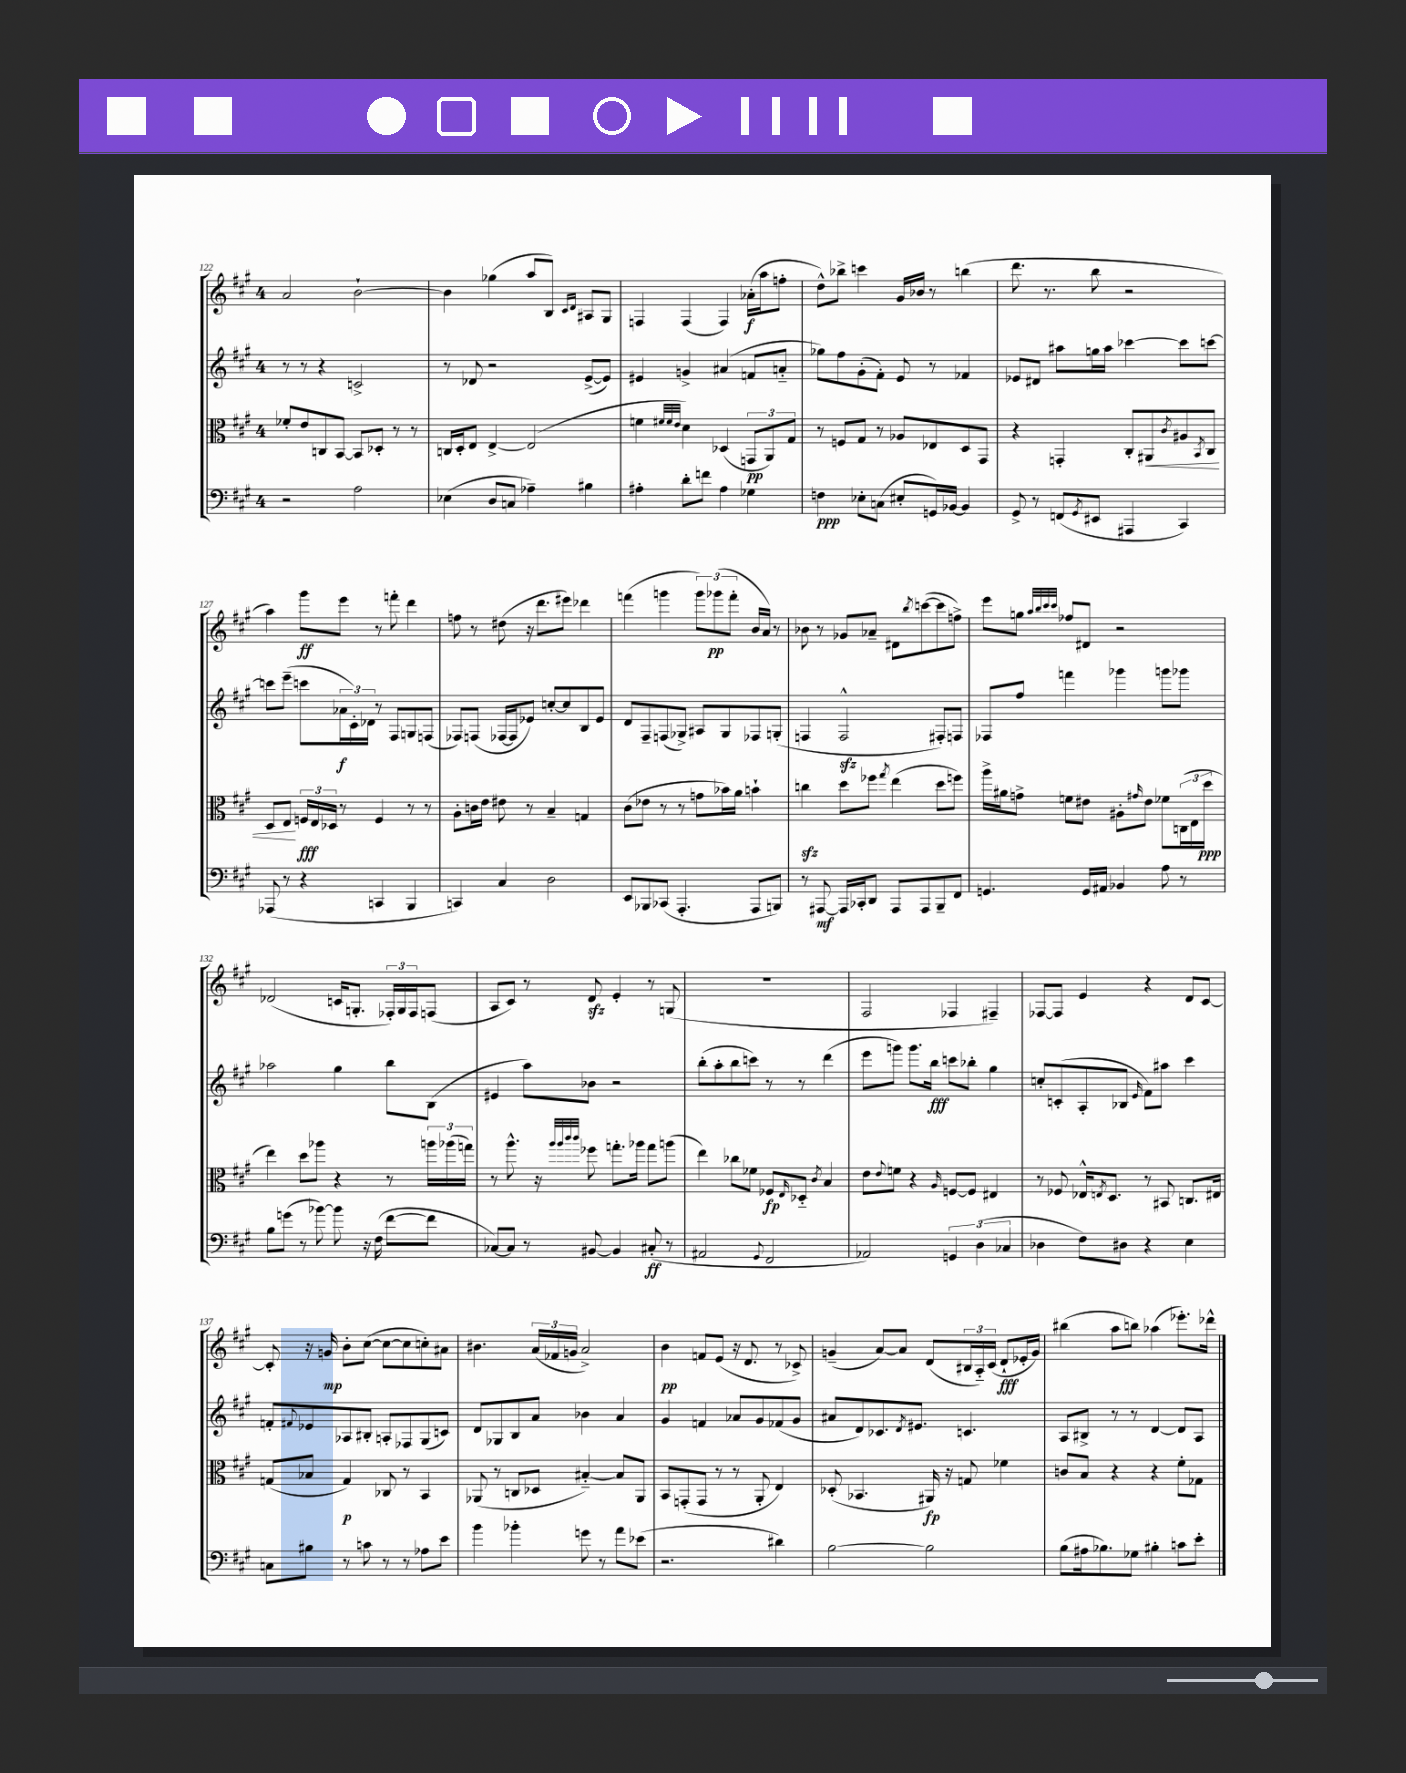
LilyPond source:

<<
\new StaffGroup <<
\new Staff = "s0" {
    \clef treble \key a \major \once \override Staff.TimeSignature.style = #'single-digit \time 4/4
    a'2 b'2~-! |
    b'4 ges''4( a''8 b8) \grace { cis'16 d'16 } ais8 gis8 |
    f4 f4( f4) aes'16-.\f( a''16 f''8-. |
    d''8-^) bes''8-> c'''4 gis'16 bes'16 r8 b''4( |
    d'''8. r8. b''8 r2 |
    a''4) gis'''8\ff e'''8 r8 f'''8-. d'''4 |
    f''8 r8 dis''8( r16 d'''8. eis'''8) des'''4 |
    f'''4( g'''4 \tuplet 3/2 { g'''8) ges'''8\pp( f'''8-. } b'16 a'16) r8 |
    bes'8 r8 ges'8 aes'8-- dis'8 \acciaccatura { b''8 } c'''8~( c'''8 f''8->) |
    e'''8 g''8 \grace { a''32 b''32 cis'''32 cis'''32 } fes''8 dis'8 r2 |
    des'2( c'16 g8.-. \tuplet 3/2 { fes16-.) g16 fes16 } f8( |
    a8 cis'8) r8 d'8\sfz e'4-. r8 g8( |
    R1 |
    fis2 fes4 fis4--) |
    fes8~ fes8 e'4 r4 d'8 cis'8~ |
    cis'8-. r16 g'16\mp b'8-. cis''8~( cis''8~ cis''8 c''8-.) ais'8 |
    bis'4. \tuplet 3/2 { a'16( fes'16 g'16 } a'2->) |
    b'4\pp f'8 e'8( r16 d'8. r8 ces'8->) |
    g'4--( a'8~) a'8 d'8( \tuplet 3/2 { bis16 a16-_) cis'16( } d'8-!\fff ees'16-. g'16) |
    bis''4( a''8 b''8) aes''4( ees'''8.-.) des'''16-^ \bar "|." |
}
\new Staff = "s1" {
    \clef treble \key a \major \once \override Staff.TimeSignature.style = #'single-digit \time 4/4
    r8 r8 r4 c'2-> |
    r8 des'8 r2 e'8~->( e'8) |
    eis'4 g'4-> ais'4( f'8 a'8-_ |
    ges''8) fis''8 gis'8-.( fis'8-.) e'8 r8 fes'4 |
    ees'8 dis'8 ais''8 g''16 ais''16 ces'''4~ ces'''8 c'''8~ |
    c'''8 e'''8--( c'''8 \tuplet 3/2 { aes'16\f cis'16-.) des'16 } r8 fis8 g8 f8( |
    fes8) f8( fes16~ fes16 ees'8) c''8~-. c''8 b8 ees'8 |
    d'8 fis8-- f8( ges8->) ais8 ges8 fes8 g8-.( |
    f4 f2-^\sfz fis8-.) f8 |
    fes8 fis''8 f'''4 ges'''4 g'''8 ges'''8 |
    aes''2 gis''4 b''8 b8( |
    eis'4 a''8) bes'8 r2 |
    b''8-.( a''8-. b''8 c'''8) r8 r8 d'''4( |
    e'''8 g'''8) g'''8. b''16\fff c'''8 bes''8-. gis''4 |
    c''8-. c'8-.( a8-. bes8 \grace { e'16 } fis'8) ais''8 cis'''4 |
    f'8-. \appoggiatura { fis'8 } ees'8 aes8 bis8-. a8-. fes8 gis8( c'8) |
    d'8 ges8 b8 a'8 bes'4 a'4 |
    gis'4 f'4 aes'8 gis'8 fes'8( gis'8 |
    ais'8 d'8) ces'8. \acciaccatura { d'8 } eis'8. c'4. |
    a8 bis8-> r8 r8 d'4~ d'8 a8 \bar "|." |
}
\new Staff = "s2" {
    \clef alto \key a \major \once \override Staff.TimeSignature.style = #'single-digit \time 4/4
    fes'8-. e'8 c8 b,8~ b,8 des8-. r8 r8 |
    c16 d16-. e8 e4~-> e2( |
    f'4 \grace { fis'32 fis'32 e'32 } d'4) des4( \tuplet 3/2 { g,8\pp a,8) gis8 } |
    r8 f8 gis8 r8 aes8 ees8 d8 gis,8 |
    r4 g,4-. cis8-. ais,8\< \acciaccatura { cis'8 } ais8 \acciaccatura { b,8 } cis8 |
    d8 e8\! \tuplet 3/2 { f16\fff e16 des16 } r8 f4 r8 r8 |
    a8-. c'16 e'16 eis'8 r8 b4-- g4 |
    cis'8( ees'8 r8 r8 g'8 bes'16) a'16 b'4-! |
    c''4\sfz d''8 fes''8 \acciaccatura { gis''8 } e''4( d''8 f''8) |
    a''16-> ais'16 g'8-> f'8 eis'8 ais8-. \grace { gis'16 } eis'8 fes'8 \tuplet 3/2 { c16( e16 d''16\ppp } |
    e''4) d''8 aes''8 r4 r8 \tuplet 3/2 { a''16 aes''16( g''16) } |
    r8 a''8.-^ r16 \grace { a''32 a''32 cis'''32 cis'''32 } fes''8 g''8.-. aes''16 g''8 a''8( |
    e''4) ces''8 fes'8 fes8\fp \grace { e16 } des8-_ \acciaccatura { cis'8 } b4 |
    e'8 \appoggiatura { e'8 } f'8 r4 \grace { a16 } f8~ f8 eis4 |
    r8 fes8 ees16-^ \acciaccatura { e8 } d8. r8 bis,8 c8. eis16 |
    g8( bes8 g4\p) ces8 r8 b,4 |
    aes,8( r8 c8 des8 bis4~-_) bis8 aes,8 |
    b,8 g,8-.( g,8 r8 r8 a,8-. e4) |
    des8-.( bes,4. ais,16\fp) r16 g8 fes'4 |
    c'8 b8 r4 r4 fis'8-. ges8 \bar "|." |
}
\new Staff = "s3" {
    \clef bass \key a \major \once \override Staff.TimeSignature.style = #'single-digit \time 4/4
    r2 a2 |
    ees4( d8 c8 aes4--) bis4 |
    ais4-. d'8-. f'8 ais4 ges4 |
    f4\ppp ees8-. c8( eis8-. g,16) bes,16~ bes,4 |
    gis,8-> r8 f,8( \acciaccatura { gis,8 } eis,8 ais,,4 cis,4) |
    aes,,8( r8 r4 c,4 b,,4 |
    c,4) cis4 d2 |
    e,8 bes,,8 ces,8( a,,4.-. a,,8 b,,8) |
    r8 ais,,8~\mf ais,,16 ces,16-. d,8 ais,,8 ais,,8 b,,8-- fis,8 |
    g,4. g,16 ais,16 bes,4 a8 r8 |
    b8 g'8( r8 bes'8~) bes'8 r16 fis16( fis'8~ fis'8 |
    ces8~) ces8 r8 bis,8~ bis,4 cis8-.\ff( r8 |
    ais,2 \appoggiatura { gis,8 } fis,2 |
    aes,2) \tuplet 3/2 { g,4 d4( ces4 } |
    des4 fis8) dis8 r4 e4 |
    c8 bis8 r8 c'8 r8 r8 aes8 e'8 |
    b'4 bes'4-. g'8 r8 a'8 ees'8( |
    r2. dis'4) |
    b2~ b2 |
    b8( ais16 bes8.) ges8 bis4-. c'8 e'8-. \bar "|." |
}
>>
>>
\layout { \context { \Score currentBarNumber = #122 } }
